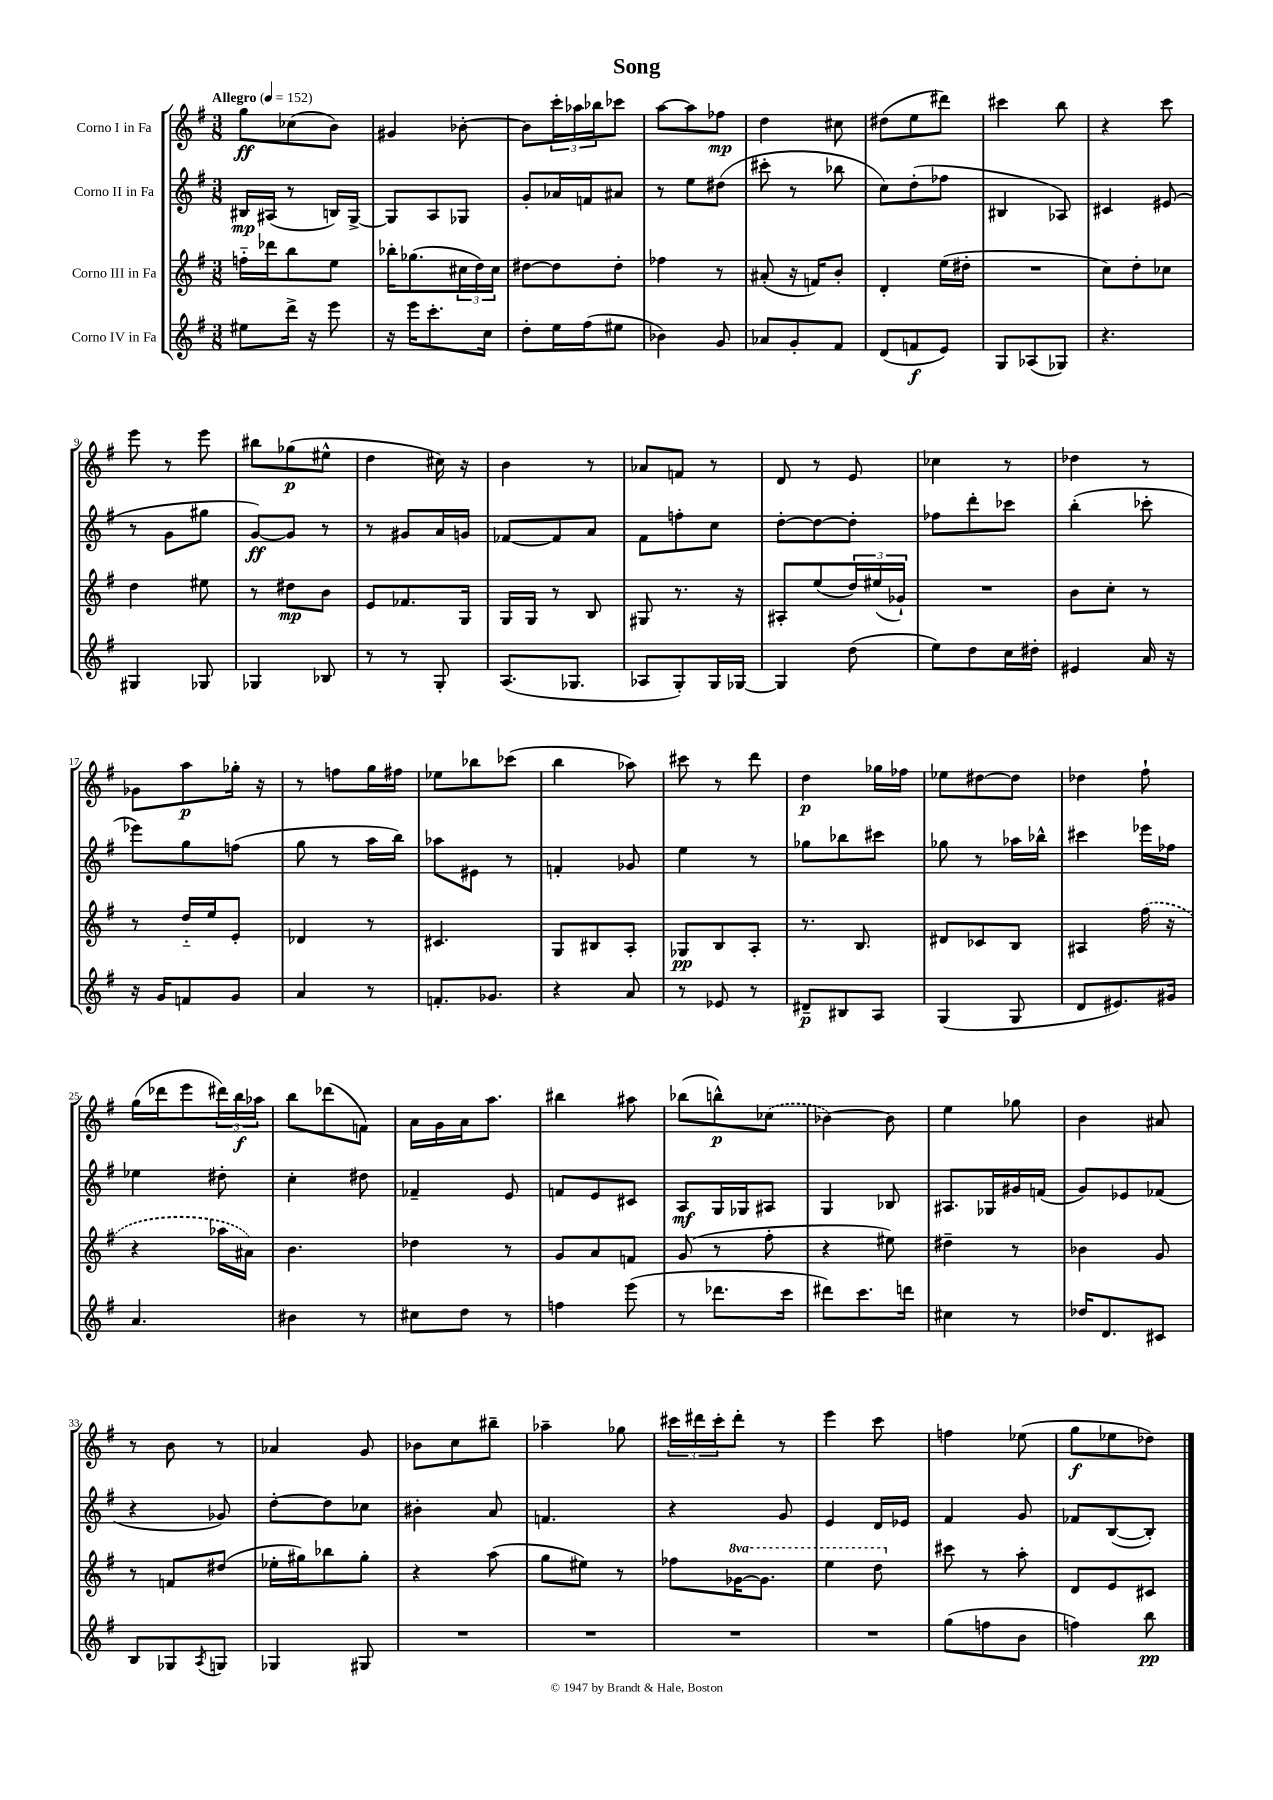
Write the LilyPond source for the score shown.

\header { title = "Song" }
<<
\new StaffGroup <<
\new Staff = "s0" \with { instrumentName = "Corno I in Fa" } {
    \clef treble \key g \major \numericTimeSignature \time 3/8 \tempo "Allegro" 4 = 152
    g''8\ff ces''8( b'8) |
    gis'4 bes'8~-. |
    bes'8 \tuplet 3/2 { c'''16-. aes''16 bes''16 } ces'''8 |
    a''8~ a''8 fes''8\mp |
    d''4 cis''8 |
    dis''8( e''8 dis'''8) |
    cis'''4 b''8 |
    r4 c'''8 |
    e'''8 r8 e'''8 |
    bis''8 ges''8\p( eis''8-^ |
    d''4 cis''16) r16 |
    b'4 r8 |
    aes'8 f'8 r8 |
    d'8 r8 e'8 |
    ces''4 r8 |
    des''4 r8 |
    ges'8 a''8\p ges''16-. r16 |
    r8 f''8 g''16 fis''16 |
    ees''8 bes''8 ces'''8( |
    b''4 aes''8) |
    cis'''8 r8 d'''8 |
    d''4\p ges''16 fes''16 |
    ees''8 dis''8~ dis''8 |
    des''4 fis''8-! |
    g''16( des'''16 e'''8 \tuplet 3/2 { dis'''16) b''16\f aes''16 } |
    b''8 des'''8( f'8) |
    a'16 g'16 a'16 a''8. |
    bis''4 ais''8 |
    bes''8( b''8-^\p) \once \slurDashed ces''8( |
    bes'4~) bes'8 |
    e''4 ges''8 |
    b'4 ais'8 |
    r8 b'8 r8 |
    aes'4 g'8 |
    bes'8 c''8 bis''8-- |
    aes''4-- ges''8 |
    \tuplet 3/2 { cis'''16 dis'''16 cis'''16-. } dis'''8-. r8 |
    e'''4 c'''8 |
    f''4 ees''8( |
    g''8\f ees''8 des''8) \bar "|." |
}
\new Staff = "s1" \with { instrumentName = "Corno II in Fa" } {
    \clef treble \key g \major \numericTimeSignature \time 3/8
    bis16\mp ais16( r8 b16) g16~-> |
    g8 a8 ges8 |
    g'8-. aes'16 f'16 ais'8 |
    r8 e''8 dis''8( |
    cis'''8-. r8 bes''8 |
    c''8) d''8-.( fes''8 |
    bis4 aes8) |
    cis'4 eis'8( |
    r8 g'8 gis''8 |
    g'8~\ff) g'8 r8 |
    r8 gis'8 a'16 g'16 |
    fes'8~ fes'8 a'8 |
    fis'8 f''8-. c''8 |
    d''8~-. d''8~ d''8-. |
    fes''8 d'''8-. ces'''8 |
    b''4-.( ces'''8-. |
    ees'''8) g''8 f''8( |
    g''8 r8 a''16 b''16) |
    aes''8 eis'8 r8 |
    f'4-. ges'8 |
    e''4 r8 |
    ges''8 bes''8 cis'''8 |
    ges''8 r8 aes''16 bes''16-^ |
    cis'''4 ees'''16 fes''16 |
    ees''4 dis''8-. |
    c''4-. dis''8 |
    fes'4-- e'8 |
    f'8 e'8 cis'8 |
    a8\mf g16 ges16 ais8 |
    g4 bes8 |
    ais8. ges16 gis'16 f'16( |
    g'8) ees'8 fes'8( |
    r4 ges'8) |
    d''8~-. d''8 ces''8 |
    bis'4-. a'8 |
    f'4. |
    r4 g'8 |
    e'4 d'16 ees'16 |
    fis'4 g'8 |
    fes'8 b8~( b8-.) \bar "|." |
}
\new Staff = "s2" \with { instrumentName = "Corno III in Fa" } {
    \clef treble \key g \major \numericTimeSignature \time 3/8 \set Staff.ottavationMarkups = #ottavation-simple-ordinals
    f''16-_ des'''16 b''8 e''8 |
    bes''16-. ges''8.( \tuplet 3/2 { cis''16 d''16) cis''16 } |
    dis''8~ dis''8 dis''8-. |
    fes''4 r8 |
    ais'8-.( r16 f'16) b'8-. |
    d'4-. e''16( dis''16-. |
    R4. |
    c''8) d''8-. ces''8 |
    d''4 eis''8 |
    r8 dis''8\mp b'8 |
    e'8 fes'8. g16 |
    g16 g16 r8 b8 |
    gis8 r8. r16 |
    ais8-. e''8( \tuplet 3/2 { d''16) eis''16( ges'16-!) } |
    R4. |
    b'8 c''8-. r8 |
    r8 d''16-_ e''16 e'8-. |
    des'4 r8 |
    cis'4. |
    g8 bis8 a8-. |
    ges8\pp b8 a8-. |
    r8. b8. |
    dis'8 ces'8 b8 |
    ais4 \once \slurDashed fis''16( r16 |
    r4 aes''16 ais'16) |
    b'4. |
    des''4 r8 |
    g'8 a'8 f'8 |
    g'8( r8 fis''8-. |
    r4 eis''8) |
    dis''4-- r8 |
    bes'4 g'8 |
    r8 f'8 dis''8( |
    ees''16-. gis''16) bes''8 gis''8-. |
    r4 a''8( |
    g''8 eis''8) r8 |
    fes''8 \ottava #1 ges''16~ ges''8. |
    e'''4 d'''8 \ottava #0 |
    cis'''8 r8 a''8-. |
    d'8 e'8 cis'8 \bar "|." |
}
\new Staff = "s3" \with { instrumentName = "Corno IV in Fa" } {
    \clef treble \key g \major \numericTimeSignature \time 3/8
    eis''8 d'''16-> r16 e'''8 |
    r16 e'''16 c'''8.-. c''16 |
    d''8-. e''16 fis''16( eis''8 |
    bes'4) g'8 |
    aes'8 g'8-. fis'8 |
    d'8( f'8\f e'8) |
    g8 aes8( ges8) |
    r4. |
    gis4 ges8 |
    ges4 bes8 |
    r8 r8 g8-. |
    a8.( ges8. |
    aes8 g8-.) g16 ges16~ |
    ges4 d''8( |
    e''8) d''8 c''16 dis''16-. |
    eis'4 a'16 r16 |
    r16 g'16 f'8 g'8 |
    a'4 r8 |
    f'8.-. ges'8. |
    r4 a'8 |
    r8 ees'8 r8 |
    dis'8--\p bis8 a8 |
    g4( g8 |
    d'8 eis'8.) gis'16 |
    a'4. |
    bis'4 r8 |
    cis''8 d''8 r8 |
    f''4 e'''8( |
    r8 des'''8. c'''16 |
    dis'''8) c'''8. d'''16 |
    cis''4 r8 |
    des''16 d'8. cis'8 |
    b8 ges8 \acciaccatura { a8 } g8 |
    ges4 gis8 |
    R4. |
    R4. |
    R4. |
    R4. |
    g''8( f''8 b'8 |
    f''4) b''8\pp \bar "|." |
}
>>
>>
